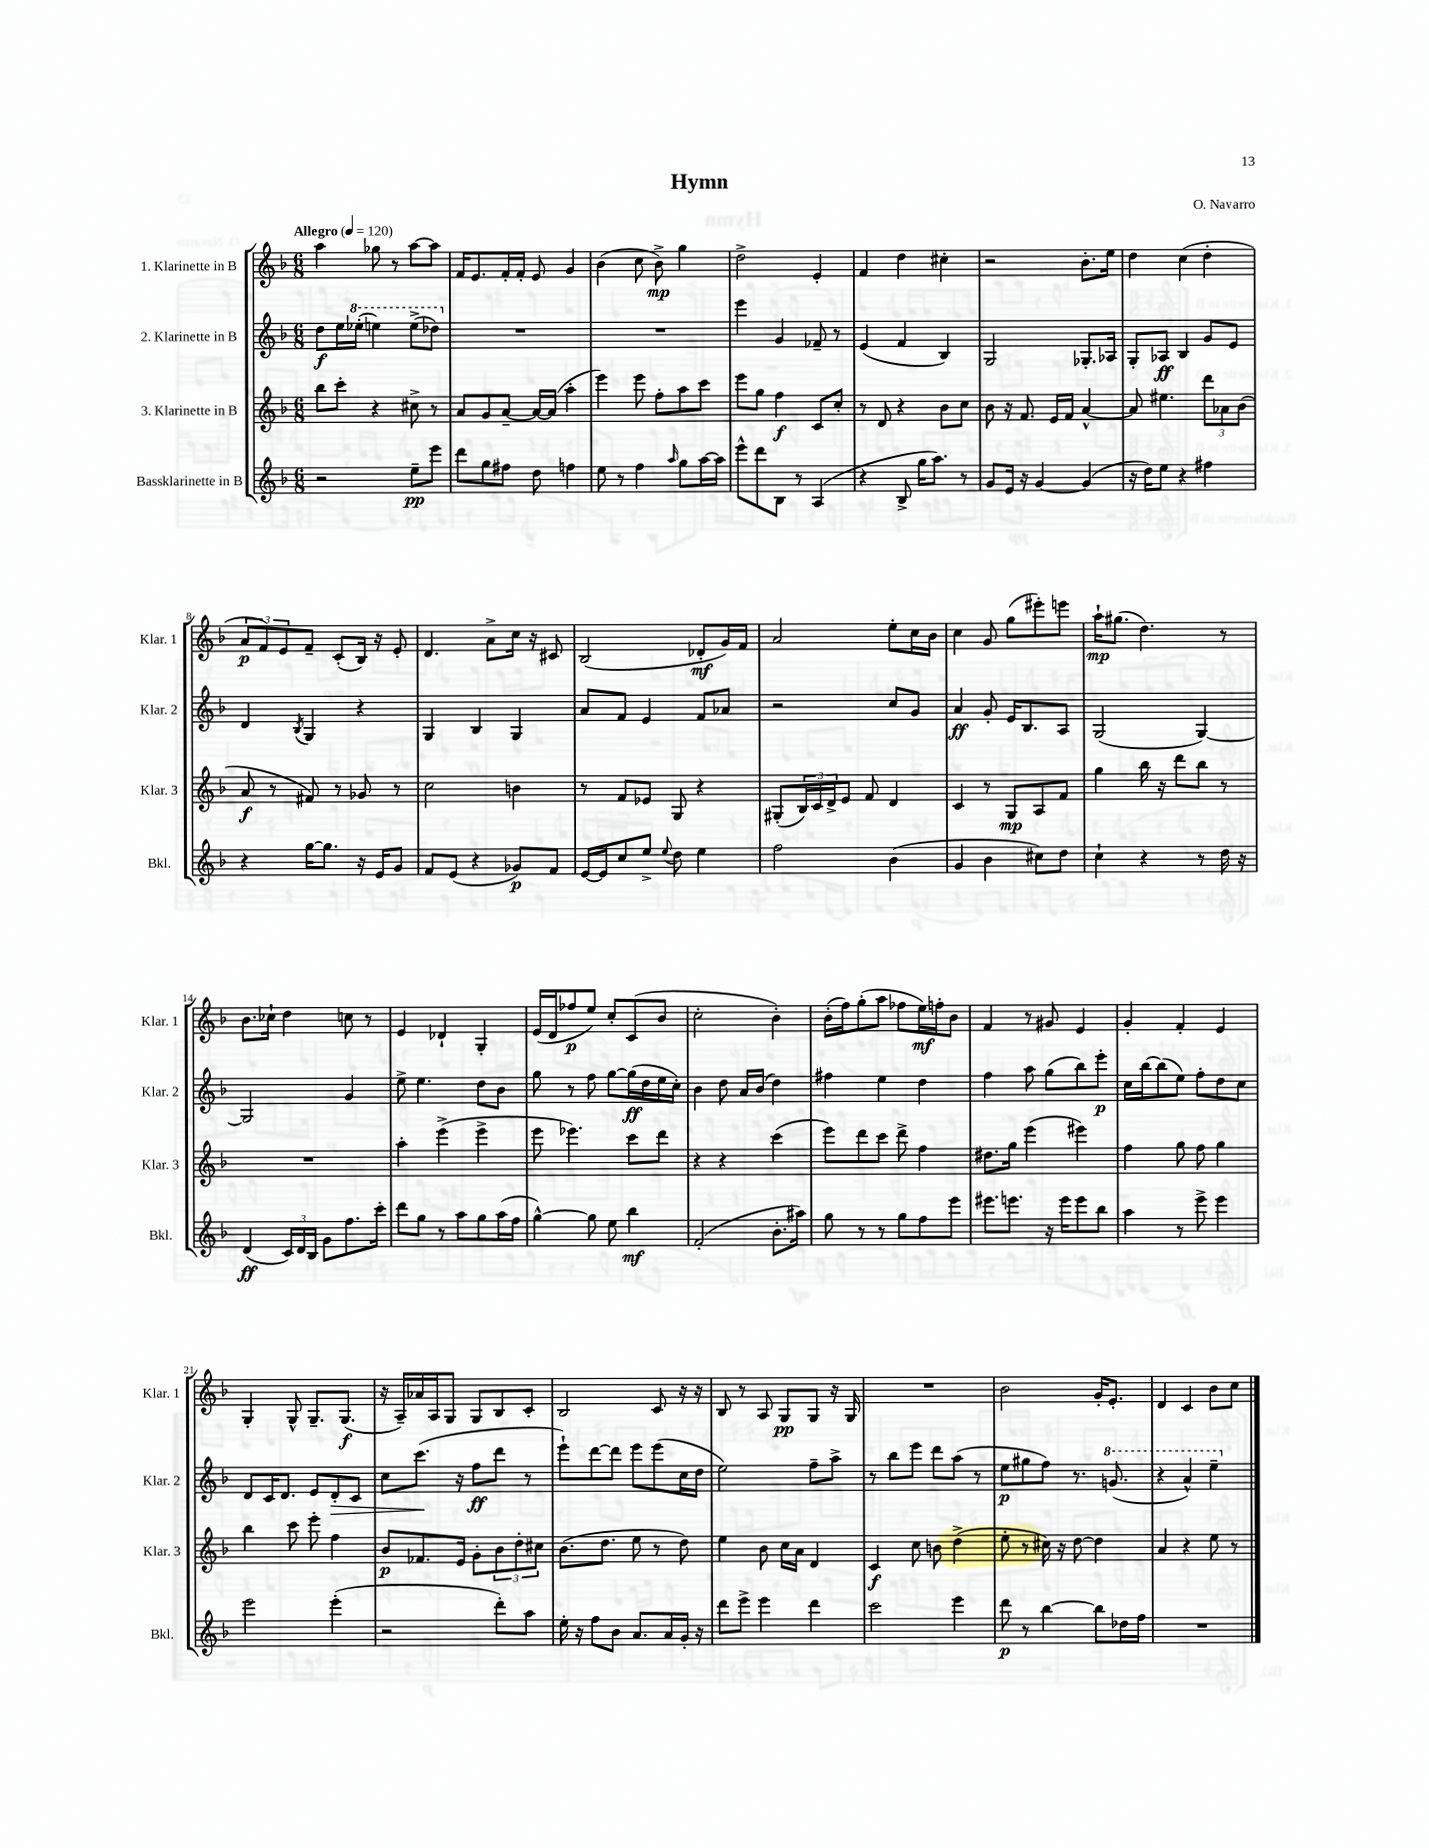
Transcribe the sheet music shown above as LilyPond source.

\header { title = "Hymn" composer = "O. Navarro" }
<<
\new StaffGroup <<
\new Staff = "s0" \with { instrumentName = "1. Klarinette in B" shortInstrumentName = "Klar. 1" } {
    \clef treble \key f \major \numericTimeSignature \time 6/8 \tempo "Allegro" 4 = 120
    a''4 ges''8 r8 a''8~ a''8 |
    f'16 e'8. f'16-. f'16-. e'8 g'4 |
    bes'4( c''8 bes'8->\mp) g''4 |
    d''2-> e'4-. |
    f'4 d''4 cis''4-. |
    r2 bes'8.-. e''16 |
    d''4 c''4( d''4-. |
    \tuplet 3/2 { a'8\p f'8) e'8 } f'8-- c'8-.( bes16) r16 e'8-. |
    d'4. a'8-> c''16 r16 cis'8 |
    bes2( des'8-.\mf g'16) f'16 |
    a'2 e''8-. c''16 bes'16 |
    c''4 g'8 g''8( eis'''8-.) e'''8 |
    a''16-!\mp gis''8.( d''4.) r8 |
    bes'8. ces''16-! d''4 c''8 r8 |
    e'4 des'4-! g4-. |
    e'16( d'16 fes''8\p e''8) c''8-. c'8( bes'8 |
    c''2-. bes'4-.) |
    bes'16-.( f''16) g''8-.( a''8 fes''8 e''16\mf) f''16-. bes'8 |
    f'4 r8 gis'8 e'4 |
    g'4-. f'4-. e'4 |
    g4-. g8-^ g8.-- g8.\f( |
    r16 a16--) aes'16 a16 g8 g8 bes8 c'8-. |
    bes2 c'8 r16 r16 |
    bes8 r8 a8 g8\pp g8 r16 g16 |
    R2. |
    bes'2 g'16-. e'8.-. |
    d'4 c'4 bes'8 c''8 \bar "|." |
}
\new Staff = "s1" \with { instrumentName = "2. Klarinette in B" shortInstrumentName = "Klar. 2" } {
    \clef treble \key f \major \numericTimeSignature \time 6/8
    d''8\f e''16 \ottava #1 ees'''16-.( e'''4) e'''8->( des'''8) \ottava #0 |
    R2. |
    R2. |
    e'''4 g'4 fes'8-- r8 |
    e'4( f'4 bes4) |
    g2 ges8.-. aes16 |
    g8-. aes8\ff bes4 g'8 e'8 |
    d'4 \acciaccatura { bes8 } g4 r4 |
    g4 bes4 g4 |
    a'8 f'8 e'4 f'8 aes'8 |
    r2 c''8 g'8 |
    a'4\ff g'8-. e'16 bes8. a8 |
    g2( g4~) |
    g2 g'4 |
    e''8-> e''4. d''8 bes'8 |
    g''8 r8 f''8 g''8~ g''16\ff( d''16 e''16 c''16-.) |
    bes'4 d''8 a'16 bes'16( d''4) |
    fis''4 e''4 d''4 |
    f''4 a''8 g''8( bes''8) e'''8-.\p |
    c''16 bes''16~ bes''8( e''8) f''8-. d''8 c''8 |
    d'8 c'16 d'8. e'8 d'8-.\> c'8 |
    c''8 c'''8.\!( r16 f''8\ff d'''8 r8 |
    e'''8-!) d'''8~ d'''8 e'''8 e'''8( c''16 d''16 |
    e''2) f''8-- a''8-> |
    r8 bes''8 e'''8 d'''8 a''8( r8 |
    e''8\p gis''8 f''8) r8. \ottava #1 g''8.( |
    r4 a''4-^) e'''4-- \ottava #0 \bar "|." |
}
\new Staff = "s2" \with { instrumentName = "3. Klarinette in B" shortInstrumentName = "Klar. 3" } {
    \clef treble \key f \major \numericTimeSignature \time 6/8
    bes''8 c'''8-. r4 cis''8-> r8 |
    a'8 g'8 a'8~-- a'16~ a'16( a''4-. |
    e'''4) e'''8 f''8-. a''8 c'''8 |
    e'''8 g''8 f''4\f c'8 c''8-. |
    r8 d'8 r4 bes'8 c''8 |
    bes'8 r16 f'8. e'16 f'16 a'4~-^ |
    a'8 eis''4. \tuplet 3/2 { d'''8 aes'8 bes'8( } |
    a'8\f r8 fis'8) r8 ges'8 r8 |
    c''2 b'4 |
    r8 f'8 ees'8 g8 r4 |
    gis8-.( \tuplet 3/2 { bes16) c'16 d'16-> } e'8 f'8 d'4 |
    c'4 r8 g8\mp a8 f'8 |
    g''4 bes''16 r16 d'''8 bes''8 r8 |
    R2. |
    a''4-. e'''4->( e'''4-> |
    e'''8 ees'''4.) c'''8 d'''8 |
    r4 r4 c'''4( |
    e'''8) d'''8 c'''8 d'''8-> f''4 |
    dis''8. g''16 e'''4( eis'''4) |
    f''4 g''8 f''8 g''4 |
    bes''4 c'''8 e'''8-. f''4 |
    bes'8\p fes'8. e'16 g'8-. \tuplet 3/2 { bes'8 d''8-. cis''8 } |
    bes'8.( d''8. e''8 r8 d''8) |
    e''4 bes'8 c''16 a'16 d'4 |
    c'4\f c''8 b'8 d''4->( |
    e''8-. r8 cis''16) r16 d''8~ d''4 |
    a'4 r4 e''8 r8 \bar "|." |
}
\new Staff = "s3" \with { instrumentName = "Bassklarinette in B" shortInstrumentName = "Bkl." } {
    \clef treble \key f \major \numericTimeSignature \time 6/8
    r2 e''8--\pp e'''8 |
    d'''8 g''8 fis''8 d''8 f''4 |
    e''8 r8 f''4 \grace { a''16 } g''8 a''16~ a''16 |
    e'''8-^ d'''8 bes8 r8 a4( |
    r4 bes8-> g''16 a''8.) r8 |
    g'8 e'16 r16 g'4~ g'4( |
    r16 d''16) e''8 r4 fis''4 |
    r4 g''16~ g''8. r16 e'16 g'8 |
    f'8 e'8( r4 ges'8\p) f'8 |
    e'16~ e'16 c''8 e''8-> \appoggiatura { e''8 } d''8 e''4 |
    f''2 bes'4( |
    g'4 bes'4 cis''8) d''8 |
    c''4-! r4 r8 d''16 r16 |
    d'4\ff( \tuplet 3/2 { c'16) d'16 bes16 } g'8 f''8. c'''16-. |
    d'''8 g''8 r8 a''8 g''8 a''16( f''16 |
    g''4~-^) g''8 e''8 bes''4\mf |
    f'2-.( bes'8.-. ais''16) |
    g''8 r8 r8 g''8 f''8 e'''8 |
    eis'''8. e'''8. r16 e'''16 e'''8 bes''8 |
    a''4 r8 e'''8-> e'''4 |
    e'''2 e'''4-.( |
    r2 d'''8-.) a''8 |
    e''16-. r16 f''8 bes'8 a'8. a'16 g'16-. r16 |
    d'''8 e'''8-> e'''4 d'''4 |
    c'''2 e'''4 |
    d'''8\p r8 bes''4~ bes''8 des''16 f''16 |
    R2. \bar "|." |
}
>>
>>
